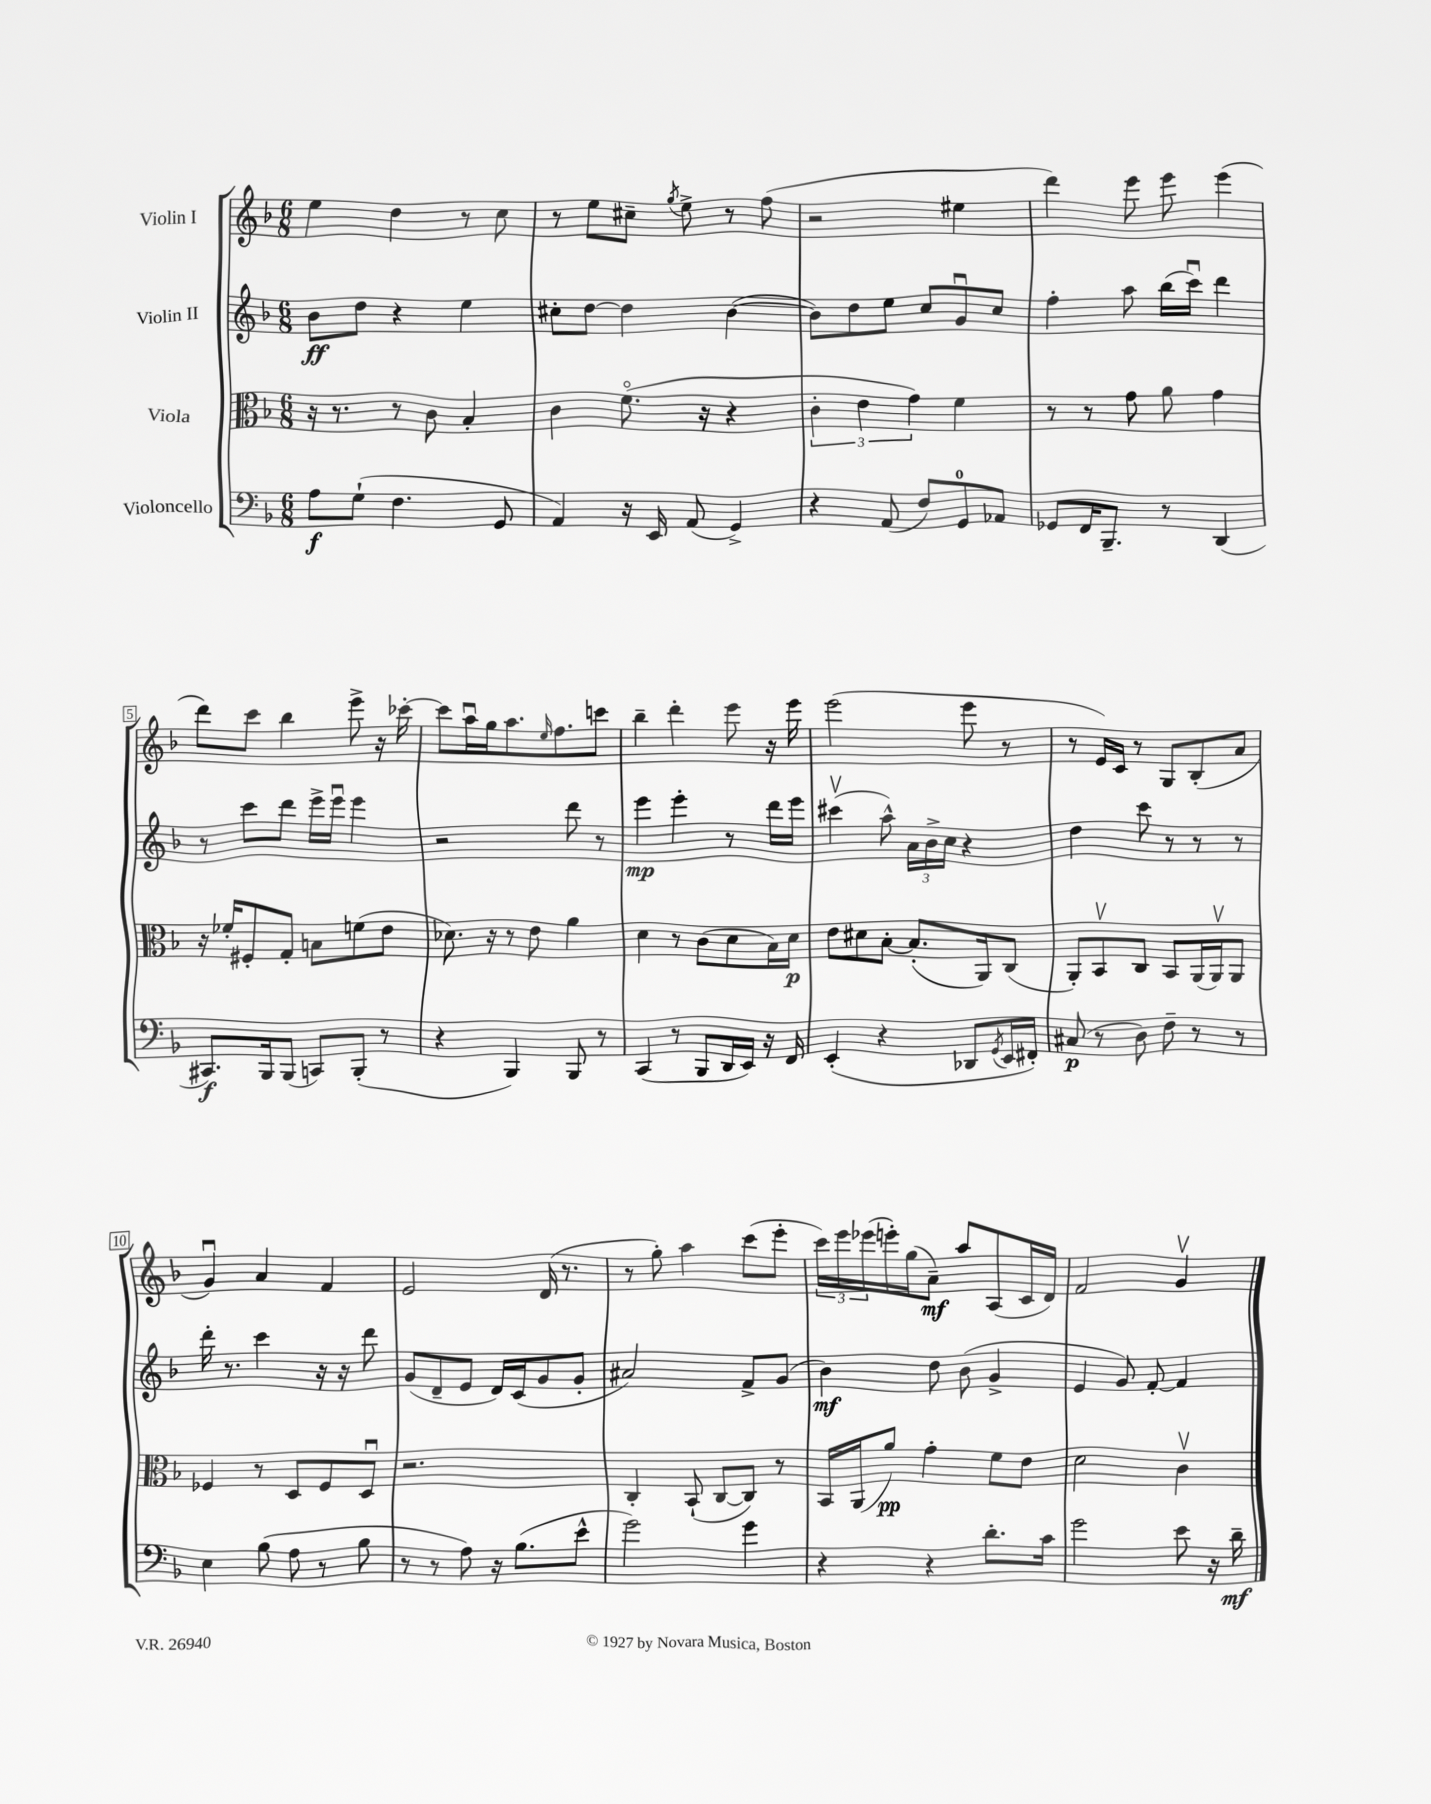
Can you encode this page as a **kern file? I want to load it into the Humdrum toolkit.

**kern	**dynam	**kern	**dynam	**kern	**dynam	**kern	**dynam
*part4	*part4	*part3	*part3	*part2	*part2	*part1	*part1
*staff4	*staff4	*staff3	*staff3	*staff2	*staff2	*staff1	*staff1
*I"Violoncello	*	*I"Viola	*	*I"Violin II	*	*I"Violin I	*
*clefF4	*	*clefC3	*	*clefG2	*	*clefG2	*
*k[b-]	*	*k[b-]	*	*k[b-]	*	*k[b-]	*
*M6/8	*	*M6/8	*	*M6/8	*	*M6/8	*
=1	=1	=1	=1	=1	=1	=1	=1
8A\L	f	16r	.	8b-\L	ff	4ee\	.
.	.	8.r	.	.	.	.	.
(8G`\J	.	.	.	8dd\J	.	.	.
4.F\	.	8r	.	4r	.	4dd\	.
.	.	8c\	.	.	.	.	.
.	.	4B-'/	.	4ee\	.	8r	.
8GG/	.	.	.	.	.	8cc\	.
=2	=2	=2	=2	=2	=2	=2	=2
4AA/)	.	4c\	.	8cc#X'\L	.	8r	.
.	.	.	.	[8dd\J	.	8ee\L	.
16r	.	(8.f\	.	4dd\]	.	8cc#X~\J	.
16EE/	.	.	.	.	.	.	.
.	.	.	.	.	.	8qgg/	.
(8AA/	.	.	.	.	.	8ee^\	.
.	.	16r	.	.	.	.	.
4GG^/)	.	4r	.	([4b-\	.	8r	.
.	.	.	.	.	.	(8ff\	.
=3	=3	=3	=3	=3	=3	=3	=3
4r	.	6c'\	.	8b-\L])	.	2r	.
.	.	.	.	8dd\	.	.	.
.	.	6e\	.	.	.	.	.
(8AA/	.	.	.	8ee\J	.	.	.
.	.	6g\)	.	.	.	.	.
8F/L)	.	.	.	8cc/L	.	.	.
8GG/	.	4f\	.	8gu/	.	4ee#X\	.
8AA-X/J	.	.	.	8cc/J	.	.	.
=4	=4	=4	=4	=4	=4	=4	=4
8GG-X/L	.	8r	.	4ff'\	.	4ddd\)	.
16FF/K	.	8r	.	.	.	.	.
8.BBB-~/J	.	.	.	.	.	.	.
.	.	8g\	.	8aa\	.	8eee\	.
8r	.	8a\	.	(16bb-\LL	.	8eee\	.
.	.	.	.	16cccu\JJ)	.	.	.
(4DD/	.	4g\	.	4ddd\	.	(4eee\	.
!!LO:LB:g=z
=5	=5	=5	=5	=5	=5	=5	=5
8.CC#X/L)	f	16r	.	8r	.	8ddd\L)	.
.	.	16f-X'/KL	.	.	.	.	.
.	.	8F#X'/	.	8ccc\L	.	8ccc\J	.
16BBB-/k	.	.	.	.	.	.	.
(8BBB-/J	.	8G'/J	.	8ddd\J	.	4bb-\	.
8CCn/L)	.	8Bn\L	.	16eee^\LL	.	.	.
.	.	.	.	16eeeu\JJ	.	.	.
(8BBB-'/J	.	(8fn\	.	4eee\	.	8eee^\	.
8r	.	8e\J	.	.	.	16r	.
.	.	.	.	.	.	[16ccc-X'\	.
=6	=6	=6	=6	=6	=6	=6	=6
4r	.	8.d-X\)	.	2r	.	8ccc-\L]	.
.	.	.	.	.	.	16aau\L	.
.	.	16r	.	.	.	16gg\J	.
4BBB-/)	.	8r	.	.	.	8.aa\	.
.	.	8e\	.	.	.	.	.
.	.	.	.	.	.	16qqee/	.
.	.	.	.	.	.	8.ff\	.
8BBB-/	.	4a\	.	8ddd\	.	.	.
8r	.	.	.	8r	.	8cccn\J	.
=7	=7	=7	=7	=7	=7	=7	=7
(4CC/	.	4d\	.	4eee\	mp	4bb-~\	.
8r	.	8r	.	4eee'\	.	4ddd'\	.
8BBB-/L	.	(8c\L	.	.	.	.	.
16DD/L	.	8d\	.	8r	.	8eee\	.
16EE/JJ)	.	.	.	.	.	.	.
16r	.	16B-\L)	.	16ddd\LL	.	16r	.
16FF/	.	16d\JJ	p	16eee\JJ	.	16eee\	.
=8	=8	=8	=8	=8	=8	=8	=8
(4EE'/	.	8e\L	.	(4ccc#Xv\	.	(2eee\	.
.	.	8d#X\	.	.	.	.	.
4r	.	[8B-'\J	.	8aa^^\)	.	.	.
.	.	(8.B-'/L]	.	24a\LL	.	.	.
.	.	.	.	24b-^\	.	.	.
.	.	.	.	24cc\JJ	.	.	.
8DD-X/L	.	.	.	4r	.	8eee\	.
.	.	16AA/k)	.	.	.	.	.
8qGG/	.	.	.	.	.	.	.
16EE/L	.	(8C/J	.	.	.	8r	.
16FF#X'/JJ)	.	.	.	.	.	.	.
=9	=9	=9	=9	=9	=9	=9	=9
(8C#X/	p	8AA'/L)	.	4dd\	.	8r	.
8r	.	8BB-v/	.	.	.	16e/LL)	.
.	.	.	.	.	.	16c/JJ	.
8D\)	.	8C/J	.	8ccc\	.	8r	.
8F~\	.	8BB-/L	.	8r	.	8G/L	.
8r	.	(16AA/L	.	8r	.	(8B-'/	.
.	.	16AAv/J)	.	.	.	.	.
8r	.	8AA/J	.	8r	.	8a/J	.
!!LO:LB:g=z
=10	=10	=10	=10	=10	=10	=10	=10
4E\	.	4F-X/	.	16ddd'\	.	4gu/)	.
.	.	.	.	8.r	.	.	.
(8B-\	.	8r	.	4ccc\	.	4a/	.
8A\	.	8D/L	.	.	.	.	.
8r	.	8F-/	.	16r	.	4f/	.
.	.	.	.	16r	.	.	.
8B-\	.	8Du/J	.	8ddd\	.	.	.
=11	=11	=11	=11	=11	=11	=11	=11
8r	.	2.r	.	(8g/L	.	2e/	.
8r	.	.	.	8d~/	.	.	.
8A\)	.	.	.	8e/J	.	.	.
16r	.	.	.	16d/LL)	.	.	.
(8.B-\L	.	.	.	(16c/J	.	.	.
.	.	.	.	8g/	.	(16d/	.
.	.	.	.	.	.	8.r	.
8e^^\J	.	.	.	8g'/J	.	.	.
=12	=12	=12	=12	=12	=12	=12	=12
2g\)	.	4C'/	.	2a#X/)	.	8r	.
.	.	.	.	.	.	8gg'\)	.
.	.	(8BB-`/	.	.	.	4aa\	.
.	.	[8C/L	.	.	.	.	.
4g\	.	8C/J])	.	8f^/L	.	(8ccc\L	.
.	.	8r	.	(8g/J	.	8eee'\J	.
=13	=13	=13	=13	=13	=13	=13	=13
4r	.	16BB-/LL	.	4b-\)	mf	24ccc\LL)	.
.	.	.	.	.	.	24eee\	.
.	.	(16AA/J	.	.	.	.	.
.	.	.	.	.	.	(24eee-X\	.
.	.	8a/J)	pp	.	.	16eeen'\)	.
.	.	.	.	.	.	(16gg\J	.
4r	.	4g'\	.	8dd\	.	8a~\J)	mf
.	.	.	.	(8b-\	.	8aa/L	.
8.d'\L	.	8f\L	.	4g^/	.	(8A/	.
.	.	8e\J	.	.	.	16c/L	.
16c\Jk	.	.	.	.	.	16d/JJ)	.
=14	=14	=14	=14	=14	=14	=14	=14
2g\	.	2d\	.	4e/	.	2f/	.
.	.	.	.	8g/)	.	.	.
.	.	.	.	[8f'/	.	.	.
8e\	.	4cv\	.	4f/]	.	4gv/	.
16r	.	.	.	.	.	.	.
16d~\	mf	.	.	.	.	.	.
==	==	==	==	==	==	==	==
*-	*-	*-	*-	*-	*-	*-	*-
